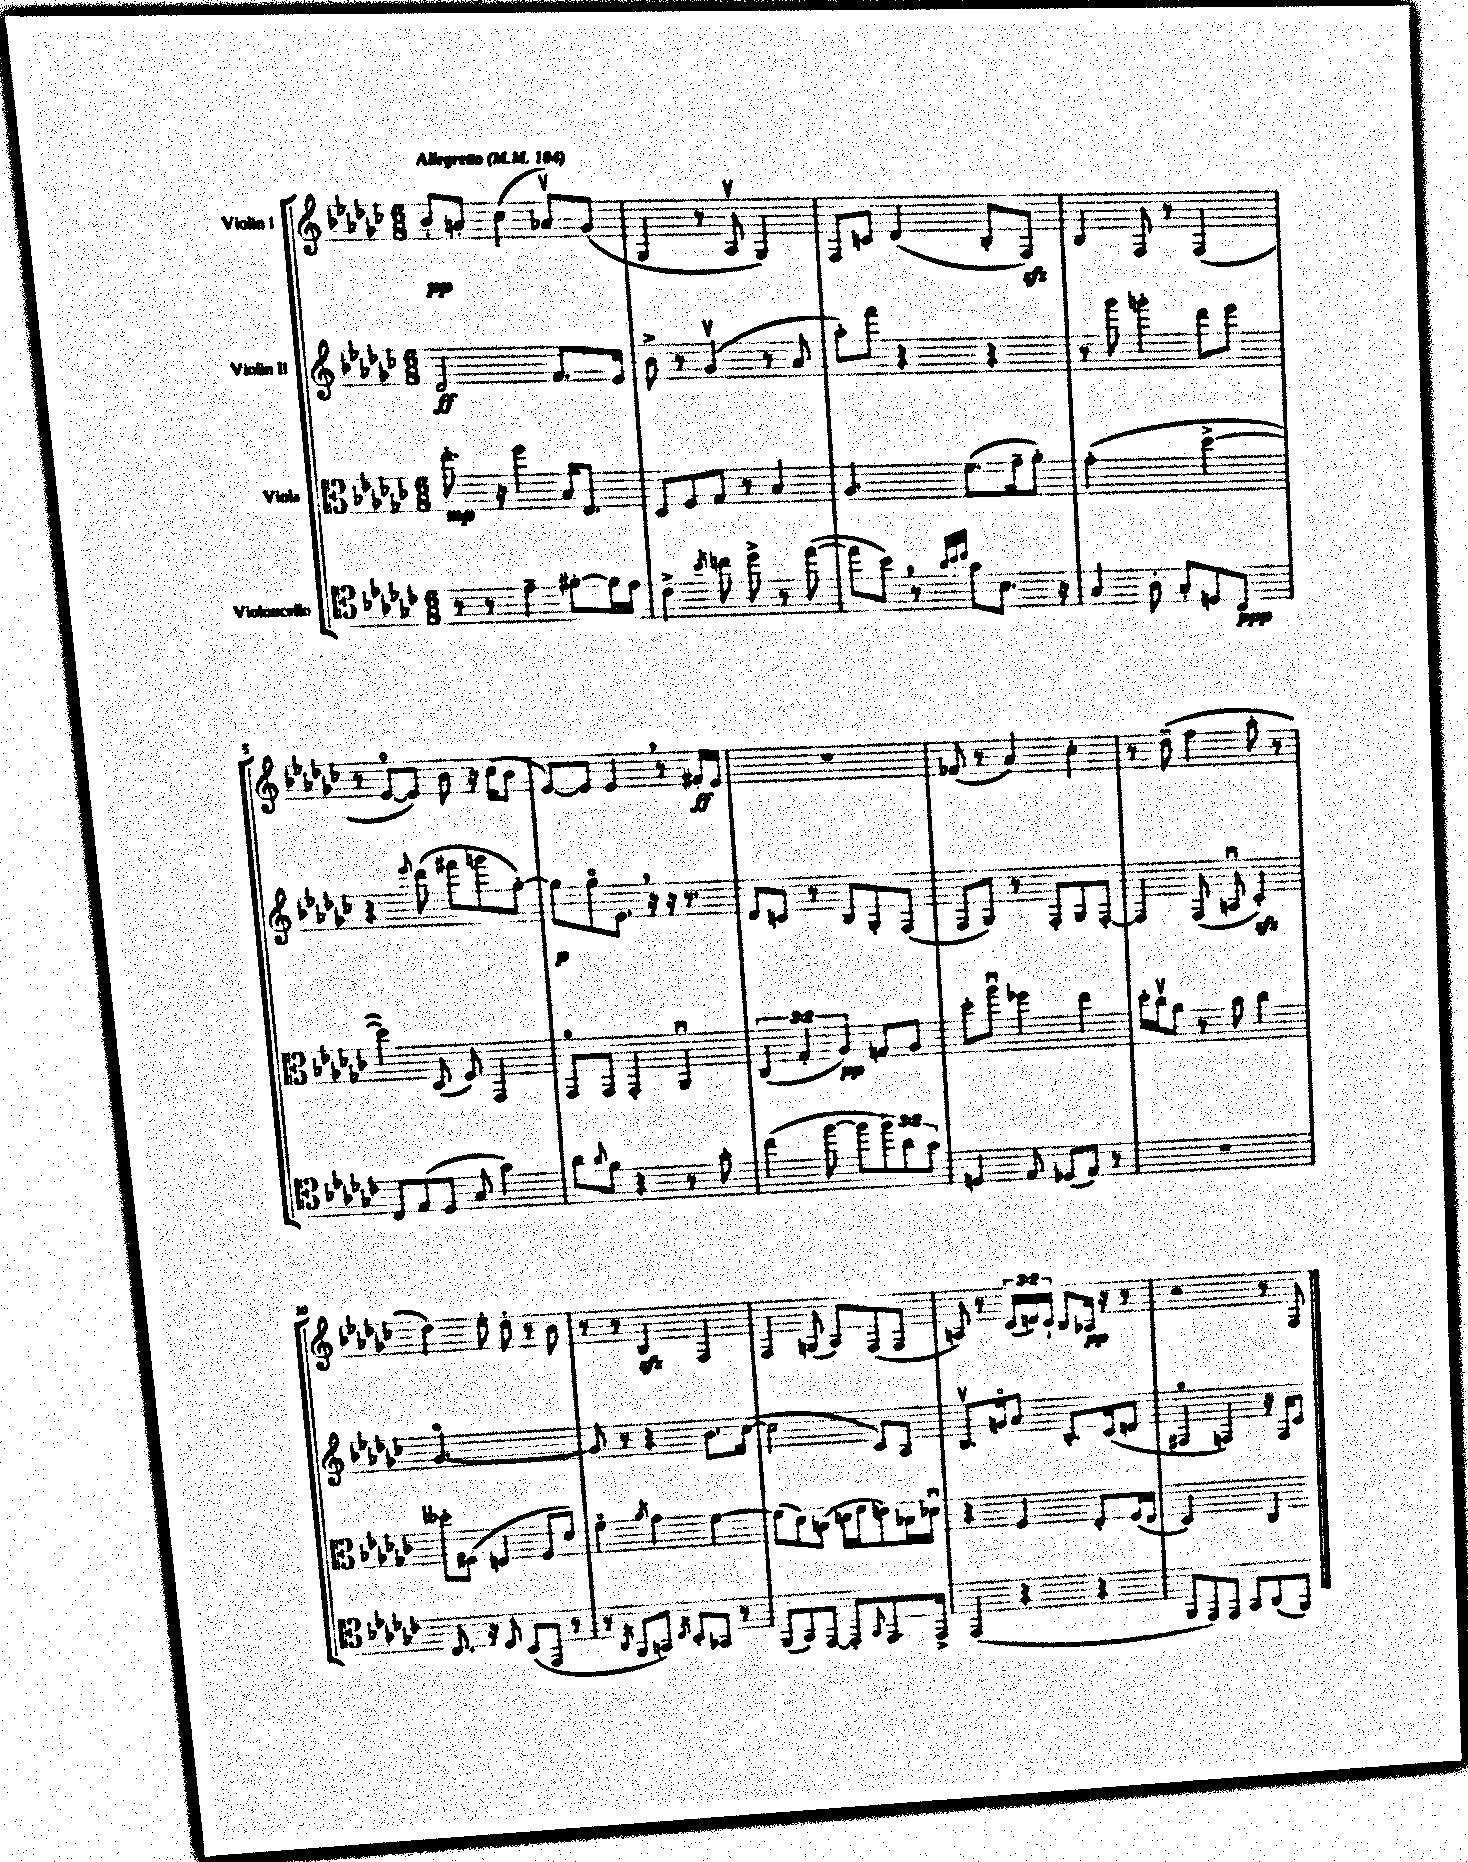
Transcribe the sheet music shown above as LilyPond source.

<<
\new StaffGroup <<
\new Staff = "s0" \with { instrumentName = "Violin I" } {
    \clef treble \key ges \major \numericTimeSignature \time 6/8 \override Staff.TupletNumber.text = #tuplet-number::calc-fraction-text \tempo "Allegretto" 4 = 104
    bes'8-.\pp a'8-. ces''4( aes'8\upbow) ges'8( |
    ges4 r8 aes8\upbow ges4) |
    f8 c'8 des'4( bes8-. f8\sfz) |
    bes4 f8 r8 f4( |
    r8 ees'8~\flageolet ees'8) bes'8 r16 ces''16( bes'8 |
    ees'8~) ees'8 ees'4 \breathe r8 fis'16-.\ff ees'16 |
    R2. |
    fes'8( r8 aes'4) ces''4-. |
    r8 des''8--( f''4 aes''8-. r8 |
    des''4) ees''8-. des''8-. r8 bes'8 |
    r8 r8 bes4\sfz f4 |
    f4 g8( aes8) f8( f8 |
    a8) r8 \tuplet 3/2 { ces'16( d'16) ces'16-! } bes8 aes16\pp r16 r8 |
    r2 r8 f8 \bar "|." |
}
\new Staff = "s1" \with { instrumentName = "Violin II" } {
    \clef treble \key ges \major \numericTimeSignature \time 6/8
    des'2\ff f'8. ees'16 |
    bes'8-> r8 ges'4\upbow( r8 aes'8 |
    aes''8-.) f'''8 r4 r4 |
    r8 ges'''8 g'''4-. des'''8 ees'''8 |
    r4 \appoggiatura { ees'''8 } des'''8( fis'''8 g'''8 ges''8~-.) |
    ges''8\p ges''8\flageolet ees'8. \breathe r16 r16 r8. |
    des'8 c'8 r8 bes8 ges8-. f8( |
    f8 ges8) r8 f8-. ges8 f8~-. |
    f4 f8( a8\downbow ces'4-.\sfz) |
    ges'2.~\flageolet |
    ges'8 r8 r4 bes'8. ces''16~( |
    ces''2 ces'8) aes8 |
    bes8.\upbow g'16\flageolet aes'8 bes8.-. ces'16( d'8 |
    fis4\flageolet f4) r16 f16 ces'8 \bar "|." |
}
\new Staff = "s2" \with { instrumentName = "Viola" } {
    \clef alto \key ges \major \numericTimeSignature \time 6/8 \override Staff.TupletNumber.text = #tuplet-number::calc-fraction-text
    ees''8.-.\mp r16 f''4 bes16 ees8. |
    des8 f8 ges8 r8 bes4 |
    aes4. f'8.( ges'16-- aes'8-.) |
    ges'2-.( des''4~-> |
    des''4) des8( f8) ges,4 |
    ges,8\flageolet ges,8 ges,4-. aes,4\downbow |
    \tuplet 3/2 { ces4( ges4-. aes4\pp) } g8 aes8 |
    des''8-. aes''8\downbow fes''4 ees''4 |
    des''16-. ces''16\upbow aes'8 r8 bes'8 ces''4 |
    deses''8-. fis8( e4 fis8 des'8) |
    f'4\flageolet \acciaccatura { aes'8 } ges'4 f'4~ |
    f'8( des'8) b8( d'16 f'16 e'8) bes16 des'16\downbow |
    r4 f4 ees8-. f16( ees16 |
    des2) ces4 \bar "|." |
}
\new Staff = "s3" \with { instrumentName = "Violoncello" } {
    \clef tenor \key ges \major \numericTimeSignature \time 6/8 \override Staff.TupletNumber.text = #tuplet-number::calc-fraction-text
    r8 r8 ees'4-- fis'8~-. fis'16 ees'16 |
    ces'4-> \acciaccatura { bes'8 } c''8 des''8-> r8 ees''8~( |
    ees''8 bes'8) \breathe r8 \grace { aes'32 bes'32 ces''32 } ges'8 bes8. r16 |
    ges4 aes8-. ges8-. d8 bes,8\ppp |
    ces8 ees8( des8 ges8 ges'4) |
    aes'8 \appoggiatura { aes'8 } f'8 r4 r8 ges'8-. |
    ces''4( f''8~ f''8 \tuplet 3/2 { f''8) aes'8 ges'8 } |
    d4 ees8 des8( ees8) r8 |
    R2. |
    ces8. r16 des8 bes,8( ees,8 r8 |
    r8 \acciaccatura { aes,8 } f,8 g,8) \acciaccatura { ces8 } bes,8-. ges,8 r8 |
    f,8( ges,8) ees,8~ ees,8-. \appoggiatura { ges,8 } ees,8. ees,16-> |
    ees,4( r4 r4 |
    f,8 ees,8) ees,8 ges,8 aes,8( f,8) \bar "|." |
}
>>
>>
